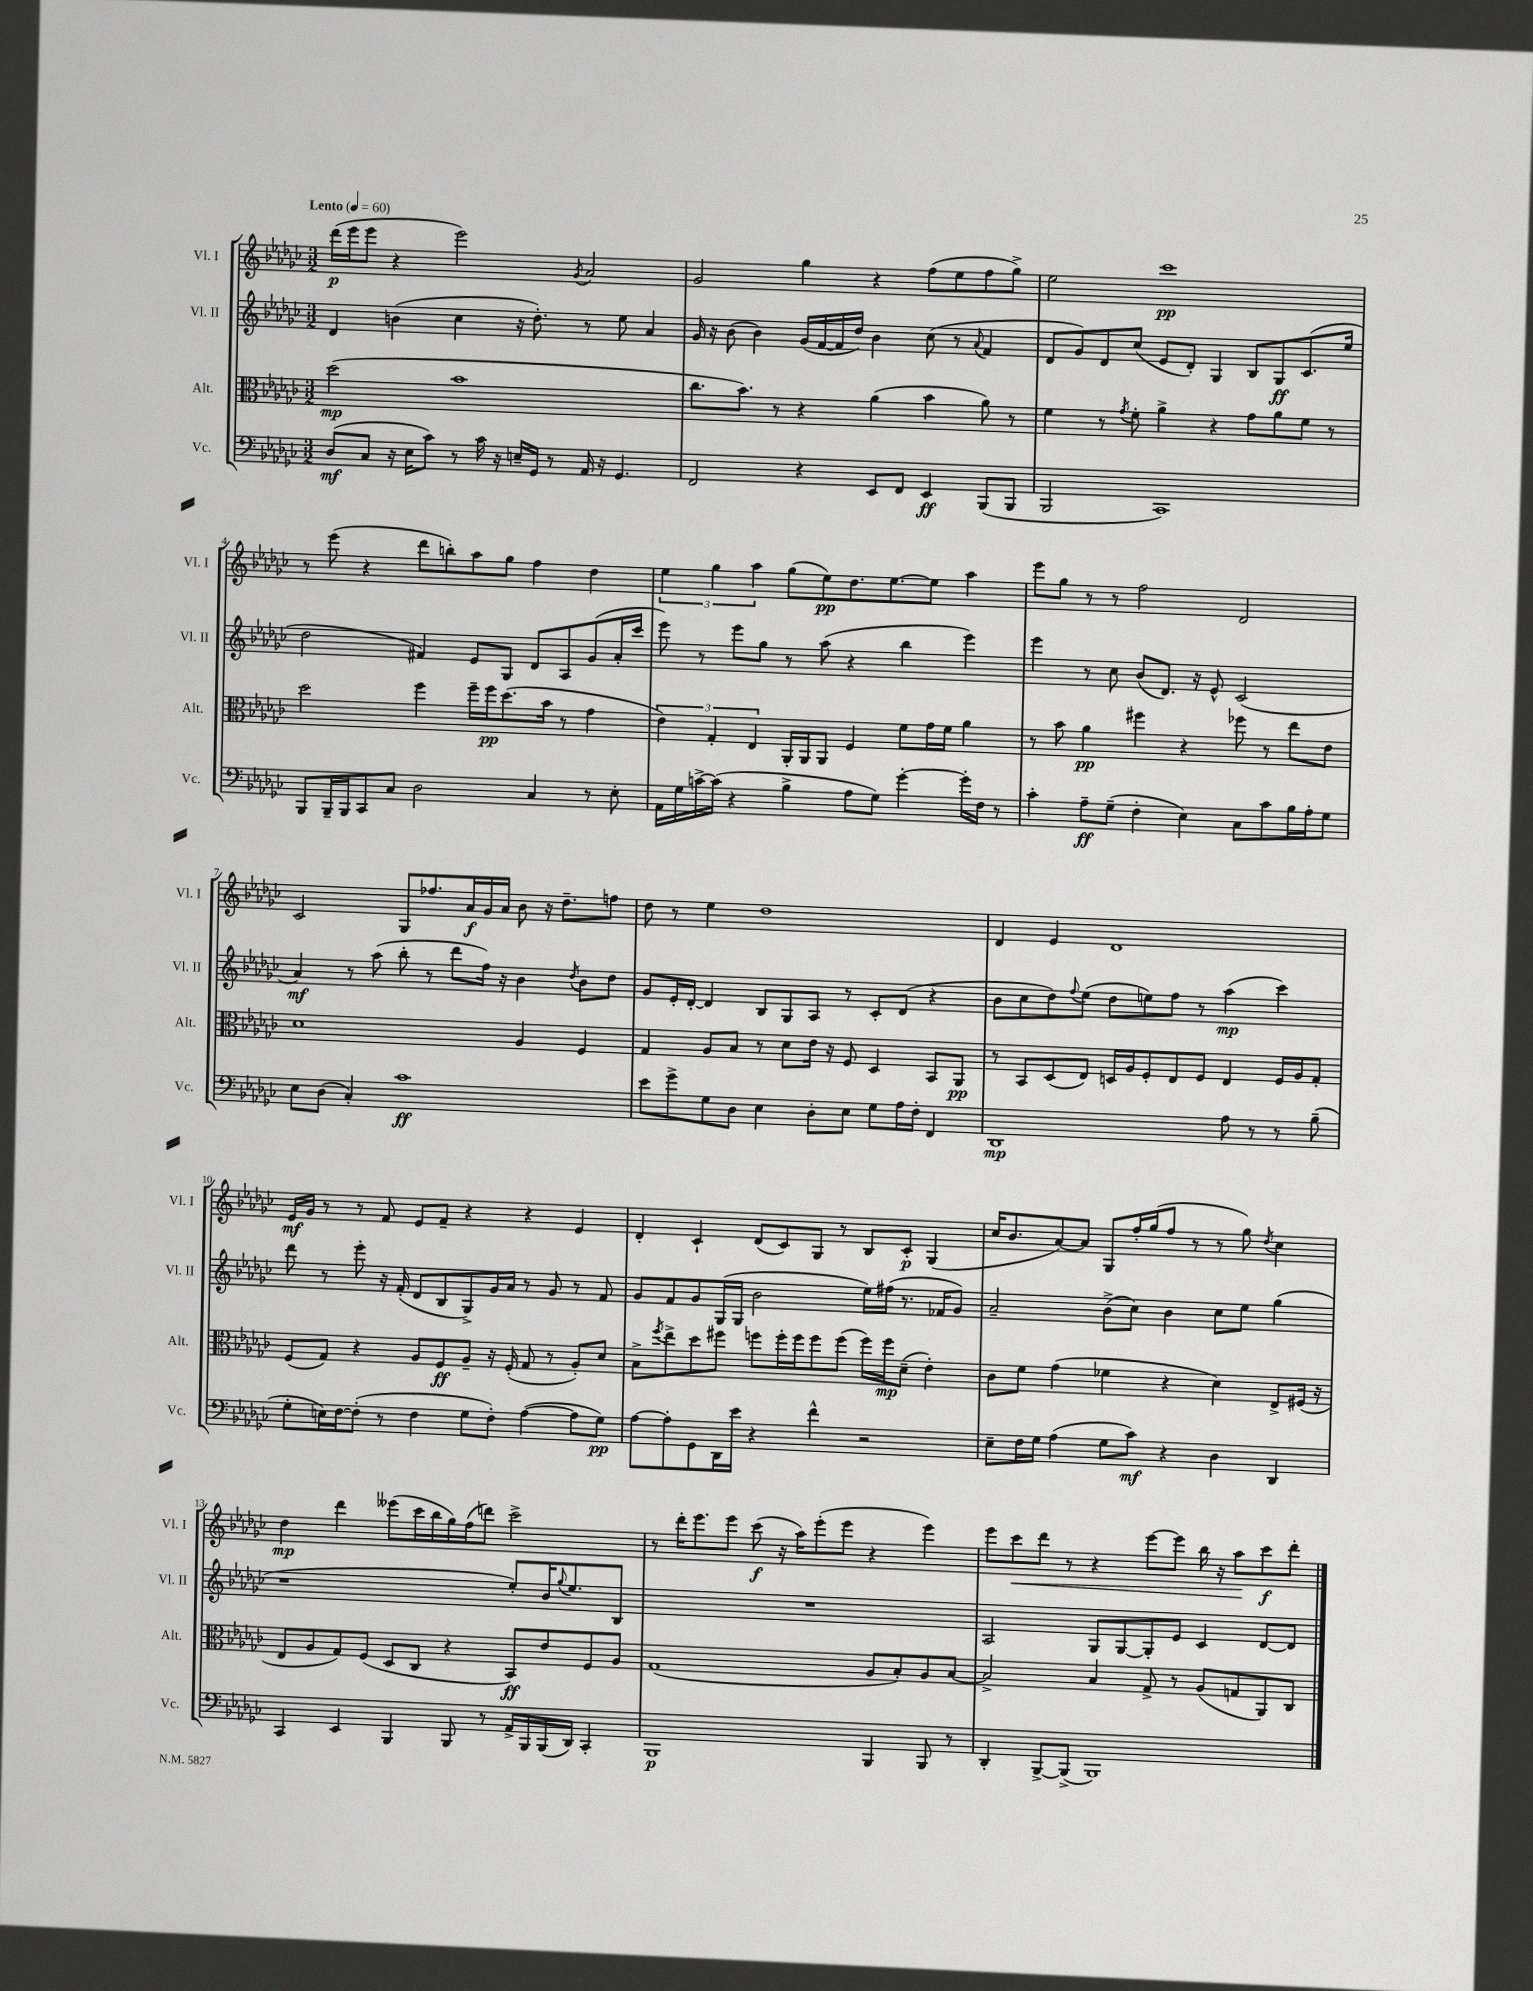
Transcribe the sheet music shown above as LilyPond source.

<<
\new StaffGroup <<
\new Staff = "s0" \with { instrumentName = "Vl. I" shortInstrumentName = "Vl. I" } {
    \clef treble \key ges \major \numericTimeSignature \time 3/2 \tempo "Lento" 4 = 60
    des'''16\p( ees'''16 ees'''8 r4 ees'''2) \acciaccatura { ges'8 } aes'2 |
    ges'2 ges''4 r4 f''8( ees''8 f''8 ges''8->) |
    ees''2 ces'''1\pp |
    r8 ees'''8( r4 des'''8 b''8-.) aes''8 ges''8 f''4 des''4 |
    \tuplet 3/2 { ees''4 ges''4 aes''4 } ges''8( ees''8\pp) des''8. ees''8.~ ees''8 aes''4 |
    ees'''8 ges''8 r8 r8 f''2 des'2 |
    ces'2 ges8 fes''8. aes'16\f ges'16 aes'16 bes'8 r16 des''8.-- f''8 |
    des''8 r8 ees''4 des''1 |
    des'4 ees'4 des'1 |
    ees'16\mf ges'16 r8 r8 f'8 ees'8 f'8-- r4 r4 ees'4 |
    des'4-. ces'4-! des'8( ces'8) ges8 r8 bes8 ces'8-.\p ges4( |
    ces''16 bes'8. aes'8~) aes'8 ges8 f''16-. ges''16( f''8 r8 r8 ges''8) \acciaccatura { des''8 } ces''4 |
    des''4\mp des'''4 eeses'''8( ces'''16 bes''16 ges''16) f''16( d'''8) ces'''2-> |
    r8 des'''16-. ees'''8. ees'''8 ces'''8\f( r16 aes''16) ees'''8-.( ees'''8 r4 ees'''4) |
    ees'''8 ces'''8\< des'''8 r8 r4 ees'''8~ ees'''8 bes''16 r16 aes''8\! ces'''8\f des'''8-. \bar "|." |
}
\new Staff = "s1" \with { instrumentName = "Vl. II" shortInstrumentName = "Vl. II" } {
    \clef treble \key ges \major \numericTimeSignature \time 3/2
    des'4 b'4( ces''4 r16 des''8.-.) r8 ees''8 aes'4 |
    ges'16 r16 bes'8( bes'4) ges'16( f'16~ f'16 des''16) bes'4 ces''8( r8 \appoggiatura { aes'8 } f'4 |
    des'8 ges'8) des'8 ces''8( ees'8 des'8-.) ges4 bes8 ges8\ff ces'8.( ees''16 |
    des''2 fis'4) ees'8 ges8 des'8 aes8 ges'8( aes'16-. ces'''16 |
    ees'''8) r8 ees'''8 ges''8 r8 aes''8( r4 bes''4 ees'''4) |
    ees'''4 r8 ces''8 bes'8( des'8.) r16 ees'8-^ ces'2( |
    aes'4\mf) r8 aes''8( bes''8-. r8 des'''8 f''16) r16 bes'4 \acciaccatura { des''8 } bes'8 des''8 |
    ges'8 ees'16-. des'16~-. des'4 bes8 ges8 aes8 r8 ces'8-. des'8( r4 |
    bes'8 ces''8 des''8) \appoggiatura { f''8 } ees''8( des''8 e''8) f''8 r8 aes''4\mp( ces'''4) |
    des'''8 r8 ees'''8-. r16 f'16-.( des'8 bes8 ges8->) ges'16 aes'16 r8 ges'8 r8 f'8 |
    ges'8 f'8 ges'8 ges16( ges16 bes'2 ees''16) fis''16( r8. fes'16 ges'8) |
    aes'2-- bes'8->( ces''8) bes'4 ces''8 ees''8 ges''4( |
    r1 ees''8-.) bes'16 \appoggiatura { ges''8 } ees''8. bes8 |
    R1. |
    aes2 ges8 ges8~ ges8-. ees'8 ces'4 des'8~ des'8 \bar "|." |
}
\new Staff = "s2" \with { instrumentName = "Alt." shortInstrumentName = "Alt." } {
    \clef alto \key ges \major \numericTimeSignature \time 3/2
    des''2\mp( bes'1 |
    ces''8. bes'8.) r8 r4 aes'4( bes'4 aes'8) r8 |
    f'4 r8 \acciaccatura { ges'8 } f'8-. aes'4-> r4 ges'8 aes'8 f'8 r8 |
    des''2 f''4 f''16-- f''16\pp des''8.( bes'16 r8 ges'4 |
    \tuplet 3/2 { ees'4) ges4-. ees4 } aes,16-. aes,16 aes,8 f4 f'8 ges'16 f'16 aes'4 |
    r8 bes'8 aes'4\pp fis''4 r4 fes''8 r8 ees''8 ees'8 |
    des'1 aes4 f4 |
    ges4 aes8 bes8 r8 des'8 ees'16 r16 f8 des4 bes,8 aes,8\pp |
    r8 bes,8 des8( ees8) d16 aes16 f8-. ees8 f8 ees4 f16 aes16 ges8-. |
    f8( ges8) r4 aes8 f8\ff aes8-- r16 f16-.( ges8 r8 aes8-.) des'8 |
    bes8-> \acciaccatura { f''8 } ees''8-> des''8 fis''8 f''8 f''16-. f''16 f''8 f''8( f''16) f''16\mp des'8--( ees'4-.) |
    ces'8 f'8 ges'4( fes'4 r4 des'4) ees8-> fis16( r16 |
    ees8 aes8 ges8) f8( des8 ces8 r4 bes,8\ff) ees'8 f8 aes8 |
    ges1( aes8 bes8-.) aes8 bes8~ |
    bes2-> bes4 ges8-> r8 aes8( g8 aes,8) ces8 \bar "|." |
}
\new Staff = "s3" \with { instrumentName = "Vc." shortInstrumentName = "Vc." } {
    \clef bass \key ges \major \numericTimeSignature \time 3/2
    des8\mf( ces8 r16 ees16 ces'8) r8 ces'16 r16 e16-- ges,16 r8 aes,16 r16 ges,4. |
    f,2 r4 ees,8 f,8 ees,4\ff bes,,8( bes,,8 |
    bes,,2 ces,1) |
    bes,,8 bes,,16-- bes,,16 ces,8 ces8 des2 ces4 r8 ees8-. |
    aes,16 ges16 c'16~-> c'16( r4 bes4-> aes8 ges8) ges'4~-. ges'16-. f16 r8 |
    ces'4-. aes8--\ff ges8--( f4-. ees4) ces8 ces'8 bes16 aes16-. ges8 |
    ees8 des8( ces4-.) ces'1\ff |
    ees'8 ges'8-> ges8 des8 ees4 des8-. ees8 ges8 aes16 f16-. f,4 |
    des,1\mp aes8 r8 r8 bes8--( |
    ges8-. e16) f16~ f8-.( r8 f4 ges8 f8-.) aes4~( aes8 ges8\pp) |
    aes8~ aes8-. ges,8 des,16 ees'16 r4 f'4-^ r2 |
    ees8-- f16 ges16 aes4( ges8 ces'8\mf) r4 des4 des,4 |
    ces,4 ees,4 bes,,4 bes,,8 r8 aes,16-> bes,,16 bes,,16( des,16) ces,4-. |
    bes,,1\p bes,,4 bes,,8 r8 |
    des,4-. bes,,8~-> bes,,8->( bes,,1) \bar "|." |
}
>>
>>
